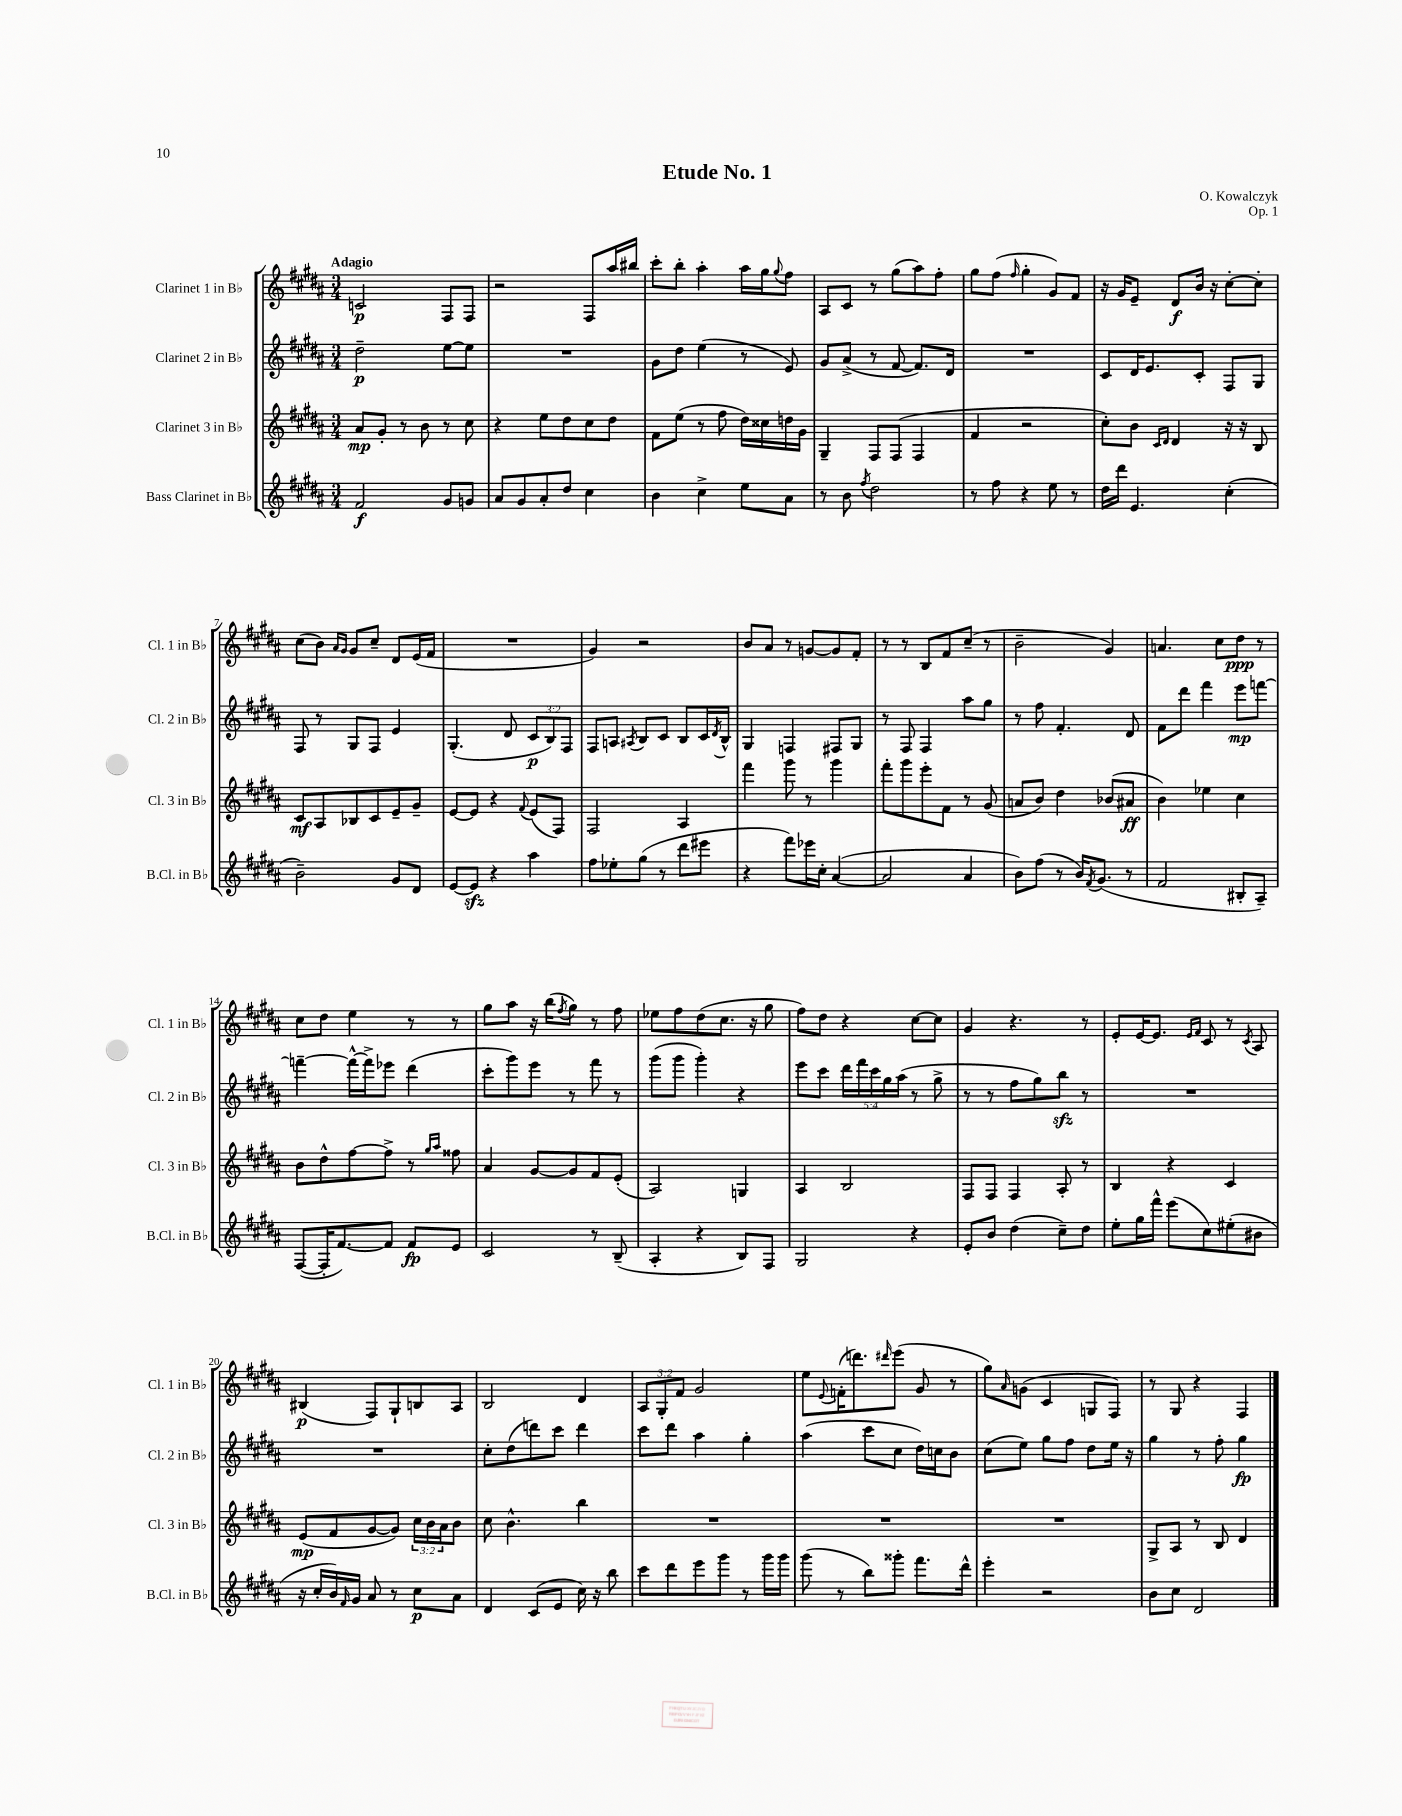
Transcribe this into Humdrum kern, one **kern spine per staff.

**kern	**dynam	**kern	**dynam	**kern	**dynam	**kern	**dynam
*part4	*part4	*part3	*part3	*part2	*part2	*part1	*part1
*staff4	*staff4	*staff3	*staff3	*staff2	*staff2	*staff1	*staff1
*I"Bass Clarinet in B♭	*	*I"Clarinet 3 in B♭	*	*I"Clarinet 2 in B♭	*	*I"Clarinet 1 in B♭	*
*I'B.Cl. in B♭	*	*I'Cl. 3 in B♭	*	*I'Cl. 2 in B♭	*	*I'Cl. 1 in B♭	*
*clefG2	*	*clefG2	*	*clefG2	*	*clefG2	*
*k[f#c#g#d#a#]	*	*k[f#c#g#d#a#]	*	*k[f#c#g#d#a#]	*	*k[f#c#g#d#a#]	*
*M3/4	*	*M3/4	*	*M3/4	*	*M3/4	*
=1	=1	=1	=1	=1	=1	=1	=1
!	!	!	!	!	!	!LO:TX:a:B:t=Adagio	!
2f#/	f	8a#/L	mp	2dd#~\	p	2cn/	p
.	.	8g#'/J	.	.	.	.	.
.	.	8r	.	.	.	.	.
.	.	8b\	.	.	.	.	.
8g#/L	.	8r	.	[8ee\L	.	8F#/L	.
8gn/J	.	8cc#\	.	8ee\J]	.	8F#/J	.
=2	=2	=2	=2	=2	=2	=2	=2
8a#/L	.	4r	.	2.r	.	2r	.
8g#/	.	.	.	.	.	.	.
8a#'/	.	8ee\L	.	.	.	.	.
8dd#/J	.	8dd#\	.	.	.	.	.
4cc#\	.	8cc#\	.	.	.	8F#/L	.
.	.	8dd#\J	.	.	.	16aa#/L	.
.	.	.	.	.	.	16bb#X/JJ	.
=3	=3	=3	=3	=3	=3	=3	=3
4b\	.	8f#\L	.	8g#\L	.	8ccc#'\L	.
.	.	(8ee\J	.	8dd#\J	.	8bb'\J	.
4cc#^\	.	8r	.	(4ee\	.	4aa#'\	.
.	.	8ff#\	.	.	.	.	.
8ee\L	.	16dd#\LL)	.	8r	.	16aa#\LL	.
.	.	16cc##X\	.	.	.	16gg#\J	.
.	.	.	.	.	.	8qqgg#/	.
8a#\J	.	16ddn\	.	8e/)	.	8ff#\J	.
.	.	16g#\JJ	.	.	.	.	.
=4	=4	=4	=4	=4	=4	=4	=4
8r	.	4G#~/	.	8g#/L	.	8A#/L	.
8b\	.	.	.	(8a#^/J	.	8c#/J	.
8qff#/	.	.	.	.	.	.	.
2dd#\	.	8F#/L	.	8r	.	8r	.
.	.	(8F#/J	.	[8f#/	.	(8gg#\L	.
.	.	4F#/	.	8.f#/L])	.	8aa#\)	.
.	.	.	.	.	.	8ff#'\J	.
.	.	.	.	16d#/Jk	.	.	.
=5	=5	=5	=5	=5	=5	=5	=5
8r	.	4f#/	.	2.r	.	8gg#\L	.
8ff#\	.	.	.	.	.	(8ff#\J	.
.	.	.	.	.	.	16qqff#/	.
4r	.	2r	.	.	.	4gg#'\	.
8ee\	.	.	.	.	.	8g#/L)	.
8r	.	.	.	.	.	8f#/J	.
=6	=6	=6	=6	=6	=6	=6	=6
16dd#\LL	.	8cc#'\L)	.	8c#/L	.	16r	.
16ddd#\JJ	.	.	.	.	.	16g#/KL	.
4.e/	.	8b\J	.	16d#/K	.	8e~/J	.
.	.	.	.	8.e/	.	.	.
.	.	16qqc#/LL	.	.	.	.	.
.	.	16qqd#/JJ	.	.	.	.	.
.	.	4d#/	.	.	.	8d#/L	f
.	.	.	.	8c#'/J	.	16b/Jk	.
.	.	.	.	.	.	16r	.
(4cc#'\	.	16r	.	8F#/L	.	[8cc#'\L	.
.	.	16r	.	.	.	.	.
.	.	8B/	.	8G#/J	.	8cc#'\J]	.
!!LO:LB:g=z
=7	=7	=7	=7	=7	=7	=7	=7
2b~\)	.	8c#/L	mf	8F#/	.	(8cc#\L	.
.	.	8A#/	.	8r	.	8b\J)	.
.	.	.	.	.	.	16qqa#/LL	.
.	.	.	.	.	.	16qqg#/JJ	.
.	.	8B-X/	.	8G#/L	.	8g#/L	.
.	.	8c#/	.	8F#/J	.	8cc#~/J	.
8g#/L	.	8e~/	.	4e/	.	8d#/L	.
8d#/J	.	8g#~/J	.	.	.	(16e/L	.
.	.	.	.	.	.	16f#/JJ	.
=8	=8	=8	=8	=8	=8	=8	=8
[8e/L	.	[8e/L	.	(4.G#'/	.	2.r	.
8ezz/J]	.	8e/J]	.	.	.	.	.
4r	.	4r	.	.	.	.	.
.	.	.	.	8d#/	.	.	.
.	.	8qqf#/	.	.	.	.	.
4aa#\	.	(8e/L	.	12c#/L	p	.	.
.	.	.	.	12B/)	.	.	.
.	.	8F#/J)	.	.	.	.	.
.	.	.	.	12F#/J	.	.	.
=9	=9	=9	=9	=9	=9	=9	=9
8ff#\L	.	2F#/	.	8F#/L	.	4g#/)	.
8ee-X'\	.	.	.	8An/J	.	.	.
.	.	.	.	8qA#X/	.	.	.
(8gg#\J	.	.	.	8B/L	.	2r	.
8r	.	.	.	8c#/J	.	.	.
8ddd#\L	.	4A#/	.	8B/L	.	.	.
8eee#X\J	.	.	.	16c#/L	.	.	.
.	.	.	.	8qd#/	.	.	.
.	.	.	.	16B^^/JJ	.	.	.
=10	=10	=10	=10	=10	=10	=10	=10
4r	.	4fff#\	.	4G#/	.	8b/L	.
.	.	.	.	.	.	8a#/J	.
8fff#\L)	.	8ggg#\	.	4Fn/	.	8r	.
16eee-X\L	.	8r	.	.	.	[8gn/L	.
16cc#'\JJ	.	.	.	.	.	.	.
([4a#/	.	4ggg#\	.	8F#X/L	.	8g/]	.
.	.	.	.	8G#/J	.	8f#'/J	.
=11	=11	=11	=11	=11	=11	=11	=11
2a#/]	.	8fff#'\L	.	8r	.	8r	.
.	.	8ggg#\	.	8F#/	.	8r	.
.	.	8eee'\	.	4F#/	.	8B/L	.
.	.	8f#\J	.	.	.	8f#/	.
4a#/	.	8r	.	8aa#\L	.	(8cc#~/J	.
.	.	(8g#/	.	8gg#\J	.	8r	.
=12	=12	=12	=12	=12	=12	=12	=12
8b\L)	.	8an/L	.	8r	.	2b~\	.
(8ff#\J	.	8b/J)	.	8ff#\	.	.	.
8r	.	4dd#\	.	4.f#'/	.	.	.
16b/KL)	.	.	.	.	.	.	.
8qf#/	.	.	.	.	.	.	.
(8.g#/J	.	.	.	.	.	.	.
.	.	(8b-X/L	.	.	.	4g#/)	.
8r	.	8a#X/J	ff	8d#/	.	.	.
=13	=13	=13	=13	=13	=13	=13	=13
2f#/	.	4b\)	.	8f#\L	.	4.an/	.
.	.	.	.	8ddd#\J	.	.	.
.	.	4ee-X\	.	4fff#\	.	.	.
.	.	.	.	.	.	8cc#\L	.
8B#X'/L	.	4cc#\	.	8eee\L	mp	8dd#\J	ppp
8A#~/J)	.	.	.	[8fffn\J	.	8r	.
!!LO:LB:g=z
=14	=14	=14	=14	=14	=14	=14	=14
([8F#/L	.	8b\L	.	4fffn~\_	.	8cc#\L	.
16F#'/K]	.	8dd#^^\	.	.	.	8dd#\J	.
[8.f#/)	.	.	.	.	.	.	.
.	.	[8ff#\	.	16fff^^\LL_	.	4ee\	.
.	.	.	.	16fff^\J]	.	.	.
8f#/J]	.	8ff#^\J]	.	8eee-X\J	.	.	.
8f#/L	fp	8r	.	(4ddd#\	.	8r	.
.	.	16qqgg#/LL	.	.	.	.	.
.	.	16qqaa#/JJ	.	.	.	.	.
8e/J	.	8ff##X\	.	.	.	8r	.
=15	=15	=15	=15	=15	=15	=15	=15
2c#/	.	4a#/	.	8ccc#'\L	.	8gg#\L	.
.	.	.	.	8ggg#\)	.	8aa#\J	.
.	.	[8g#/L	.	8eee\J	.	16r	.
.	.	.	.	.	.	(16bb\KL	.
.	.	.	.	.	.	8qff#/	.
.	.	8g#/]	.	8r	.	8gg#\J)	.
8r	.	8f#/	.	8fff#\	.	8r	.
(8B~/	.	(8e'/J	.	8r	.	8ff#\	.
=16	=16	=16	=16	=16	=16	=16	=16
4A#'/	.	2A#/)	.	(8ggg#\L	.	8ee-X\L	.
.	.	.	.	8ggg#\J	.	8ff#\	.
4r	.	.	.	4ggg#'\)	.	(8dd#\	.
.	.	.	.	.	.	8.cc#\J	.
8B/L)	.	4Gn/	.	4r	.	.	.
.	.	.	.	.	.	16r	.
8F#/J	.	.	.	.	.	8gg#\	.
=17	=17	=17	=17	=17	=17	=17	=17
2G#/	.	4A#/	.	8eee\L	.	8ff#\L)	.
.	.	.	.	8ccc#\J	.	8dd#\J	.
.	.	2B/	.	20ddd#\LL	.	4r	.
.	.	.	.	20fff#\	.	.	.
.	.	.	.	20ccc#\	.	.	.
.	.	.	.	20gg#\	.	.	.
.	.	.	.	(20aa#\JJ	.	.	.
4r	.	.	.	8r	.	[8cc#\L	.
.	.	.	.	8gg#^\	.	8cc#\J]	.
=18	=18	=18	=18	=18	=18	=18	=18
8e'/L	.	8F#/L	.	8r	.	4g#/	.
8b/J	.	8F#/J	.	8r	.	.	.
(4dd#\	.	4F#/	.	8ff#\L	.	4.r	.
.	.	.	.	8gg#\)	.	.	.
8cc#~\L)	.	8A#'/	.	8bbzz\J	.	.	.
8dd#\J	.	8r	.	8r	.	8r	.
=19	=19	=19	=19	=19	=19	=19	=19
8ee'\L	.	4B/	.	2.r	.	8e'/L	.
16gg#\L	.	.	.	.	.	[16e/K	.
16fff#^^\JJ	.	.	.	.	.	8.e/J]	.
(8eee\L	.	4r	.	.	.	.	.
.	.	.	.	.	.	16qqe/LL	.
.	.	.	.	.	.	16qqf#/JJ	.
8cc#\)	.	.	.	.	.	8c#/	.
(8ee#X'\	.	4c#/	.	.	.	8r	.
.	.	.	.	.	.	8qc#/	.
8b#X\J	.	.	.	.	.	8A#/	.
!!LO:LB:g=z
=20	=20	=20	=20	=20	=20	=20	=20
16r	.	(8e/L	mp	2.r	.	(4B#X/	p
16cc#'/LL	.	.	.	.	.	.	.
16b/)	.	8f#/	.	.	.	.	.
16qqf#/	.	.	.	.	.	.	.
16g#/JJ	.	.	.	.	.	.	.
8a#/	.	[8g#/	.	.	.	8F#/L)	.
8r	.	8g#/J])	.	.	.	8G#`/	.
8cc#\L	p	24cc#\LL	.	.	.	8Bn/	.
.	.	24b\	.	.	.	.	.
.	.	24a#\J	.	.	.	.	.
8a#\J	.	8b\J	.	.	.	8A#/J	.
=21	=21	=21	=21	=21	=21	=21	=21
4d#/	.	8cc#\	.	8cc#'\L	.	2B/	.
.	.	4.b^^\	.	(8dd#\	.	.	.
(8c#/L	.	.	.	8dddn\)	.	.	.
8e/J	.	.	.	8ccc#\J	.	.	.
16cc#\)	.	4bb\	.	4ddd\	.	4d#/	.
16r	.	.	.	.	.	.	.
8bb\	.	.	.	.	.	.	.
=22	=22	=22	=22	=22	=22	=22	=22
8ccc#\L	.	2.r	.	8ccc#\L	.	12A#/L	.
.	.	.	.	.	.	12G#'/	.
8ddd#\	.	.	.	8ddd#\J	.	.	.
.	.	.	.	.	.	12f#/J	.
8eee\	.	.	.	4aa#\	.	2g#/	.
8ggg#\J	.	.	.	.	.	.	.
8r	.	.	.	4gg#'\	.	.	.
16ggg#\LL	.	.	.	.	.	.	.
16ggg#\JJ	.	.	.	.	.	.	.
=23	=23	=23	=23	=23	=23	=23	=23
(8ggg#\	.	2.r	.	(4aa#\	.	8ee\L	.
.	.	.	.	.	.	8qqe/	.
8r	.	.	.	.	.	(16fn'\K	.
.	.	.	.	.	.	8.dddn\)	.
8bb\L)	.	.	.	8ccc#\L	.	.	.
.	.	.	.	.	.	16qqddd#X/	.
8ggg##X'\J	.	.	.	8cc#\J	.	(8eee\J	.
8.fff#\L	.	.	.	16dd#\LL)	.	8g#/	.
.	.	.	.	16ccn\J	.	.	.
.	.	.	.	8b\J	.	8r	.
16ddd#^^\Jk	.	.	.	.	.	.	.
=24	=24	=24	=24	=24	=24	=24	=24
4eee'\	.	2.r	.	(8cc#\L	.	8gg#\L)	.
.	.	.	.	.	.	16qqa#/	.
.	.	.	.	8ee\J)	.	(8gn\J	.
2r	.	.	.	8gg#\L	.	4c#/	.
.	.	.	.	8ff#\J	.	.	.
.	.	.	.	8dd#\L	.	8Gn/L	.
.	.	.	.	16ee\Jk	.	8F#/J)	.
.	.	.	.	16r	.	.	.
=25	=25	=25	=25	=25	=25	=25	=25
8b\L	.	8G#^/L	.	4gg#\	.	8r	.
8cc#\J	.	8A#/J	.	.	.	8G#/	.
2d#/	.	8r	.	8r	.	4r	.
.	.	8B/	.	8ff#'\	.	.	.
.	.	4d#/	.	4gg#\	fp	4F#/	.
==	==	==	==	==	==	==	==
*-	*-	*-	*-	*-	*-	*-	*-
